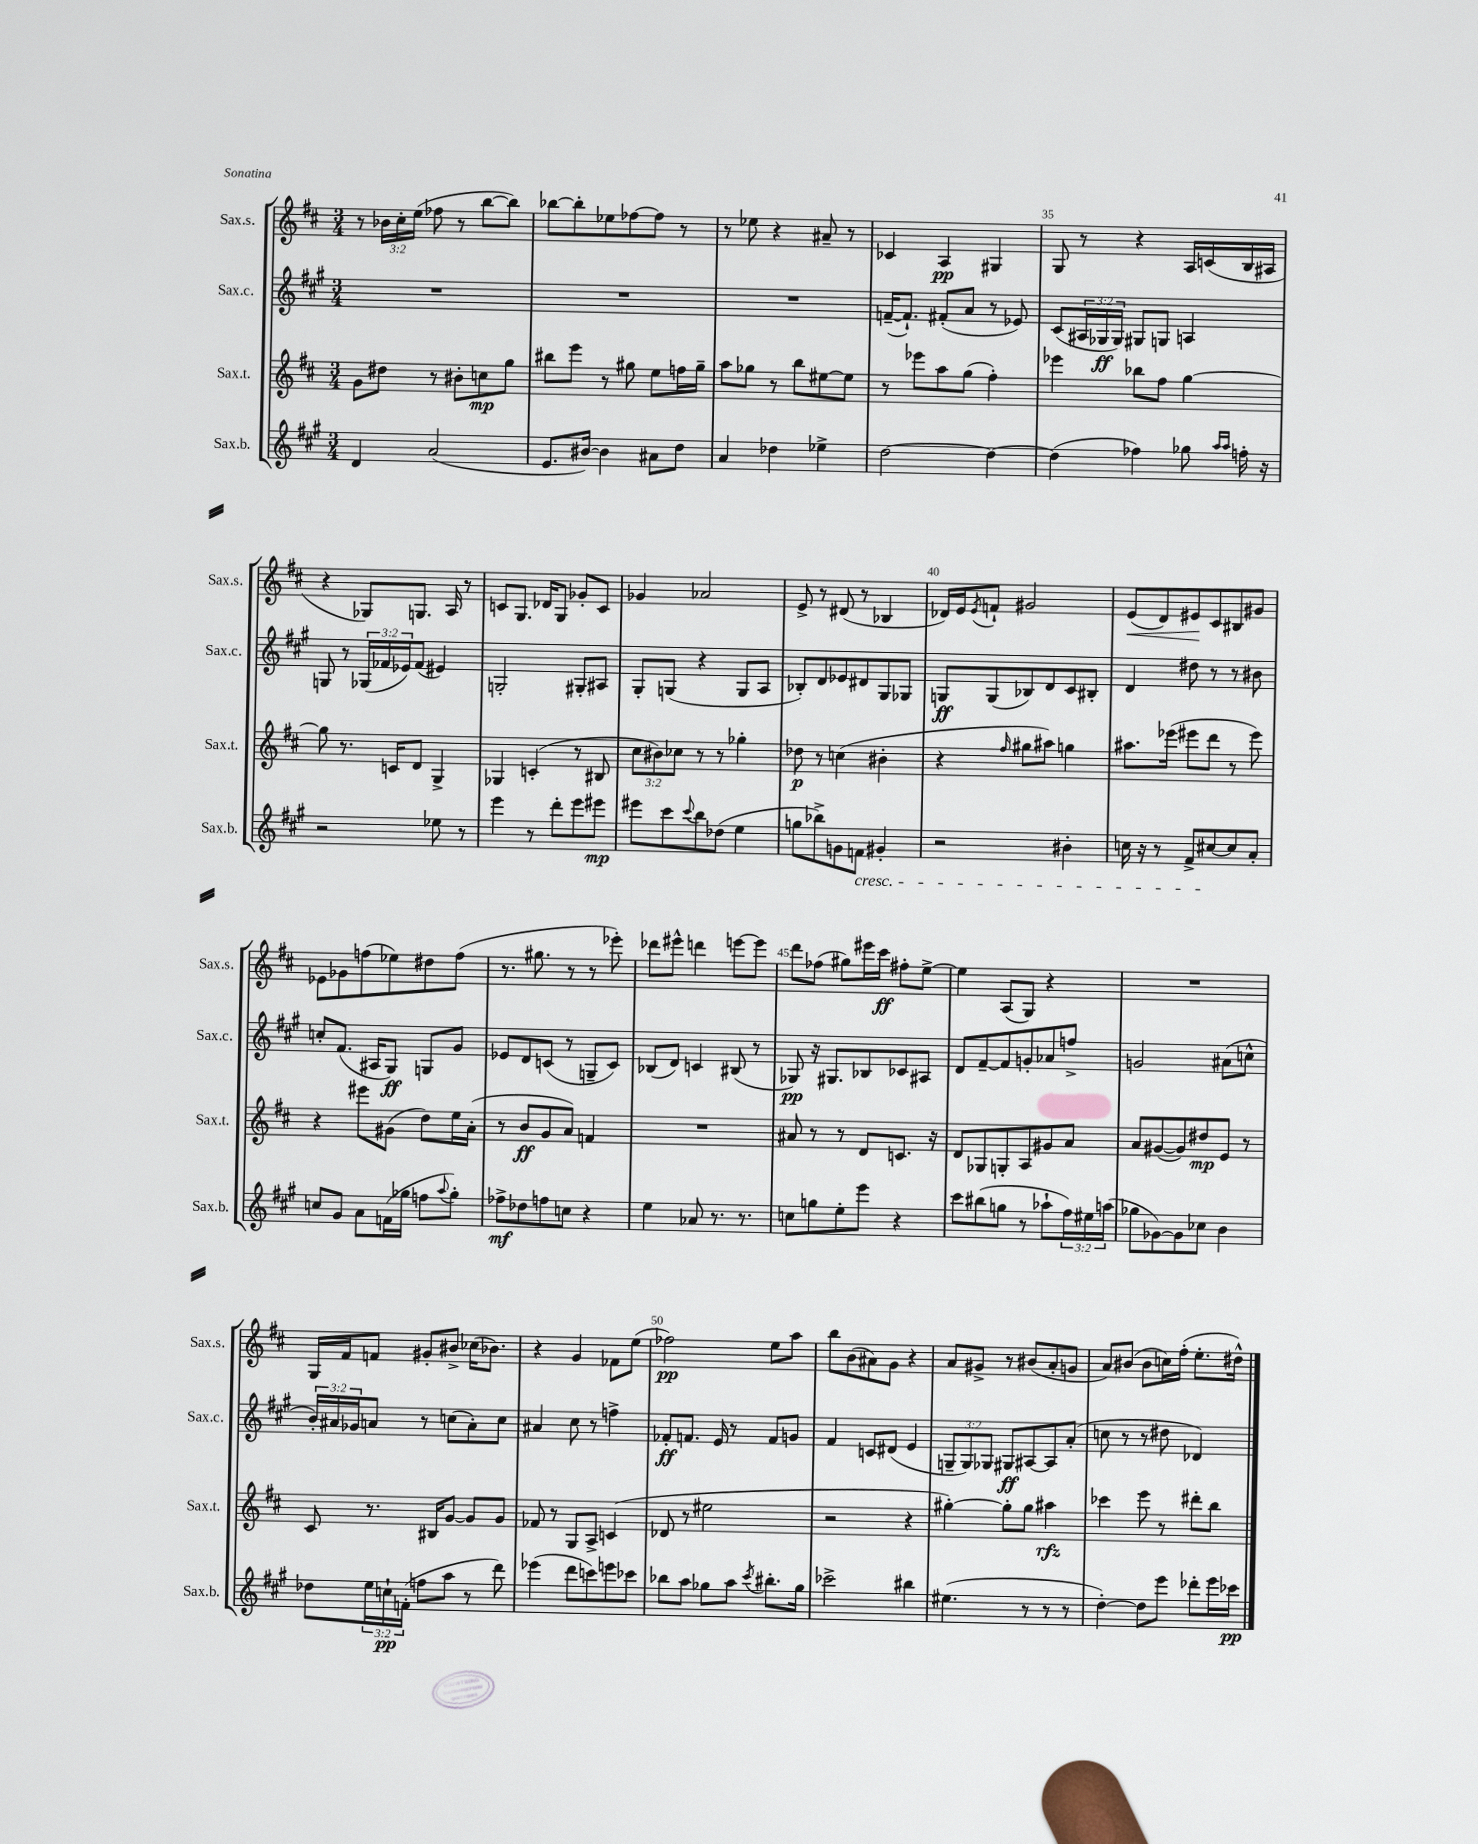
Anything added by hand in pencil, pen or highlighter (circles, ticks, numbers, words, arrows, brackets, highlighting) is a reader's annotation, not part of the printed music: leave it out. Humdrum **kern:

**kern	**kern	**kern	**kern
*staff4	*staff3	*staff2	*staff1
*clefG2	*clefG2	*clefG2	*clefG2
*k[f#c#g#]	*k[f#c#]	*k[f#c#g#]	*k[f#c#]
*M3/4	*M3/4	*M3/4	*M3/4
4d/	8g\L	2.r	8r
.	8dd#\J	.	24b-\LL
.	.	.	24cc#'\
.	.	.	(24ee\JJ
(2a/	8r	.	8ff-\
.	8b#'\L	.	8r
.	8cc\	.	[8bb\L
.	8gg\J	.	8bb\]J)
=	=	=	=
8.e/L	8bb#\L	2.r	[8bb-\L
.	8eee\J	.	8bb-'\]
[16b#/Jk)	.	.	.
4b#\]	8r	.	8ee-\
.	8gg#\	.	[8ff-\
8a#\L	8ee\L	.	8ff-\]J
8dd\J	16ff\L	.	8r
.	16gg#~\JJ	.	.
=	=	=	=
4a/	8aa\L	2.r	8r
.	8gg-\J	.	8ee-\
4dd-\	8r	.	4r
.	8bb\L	.	.
4ee-^\	[8ee#\	.	8a#~/
.	8ee#\]J	.	8r
=	=	=	=
[2dd\	8r	([16f~/LK	4c-/
.	.	8.f`/]J)	.
.	8eee-\L	.	.
.	8aa\	(8f#'/L	4A/
.	(8gg\J	8a/J	.
4dd\_	4ff#'\)	8r	4G#/
.	.	8e-/)	.
=	=	=	=
(4dd\]	4eee-\	(8c#/L	8G/
.	.	24A#/L	8r
.	.	24G-/	.
.	.	24G-/JJ)	.
4ff-\)	8bb-\L	8G#/L	4r
.	8ff#\J	8G/J	.
8gg-\	[4gg\	4A/	16A/LL
.	.	.	(16c/
16qqaa/LL	.	.	.
16qqaa/JJ	.	.	.
16ff'\	.	.	16B/
16r	.	.	16A#/JJ
=	=	=	=
2r	8gg\]	8G/	4r
.	8.r	8r	.
.	.	(24G-/LL	8G-/L)
.	.	24f-/	.
.	16c/LK	.	.
.	.	24e-/J)	.
.	8d/J	(8f-/J	8.G/J
8ee-\	4G^/	4e#/)	.
.	.	.	16A/
8r	.	.	8r
=	=	=	=
4eee\	4G-/	2G'/	8c/L
.	.	.	8.G/J
8r	(4c'/	.	.
.	.	.	16d-/LK
8ddd'\L	.	.	8G/J
8eee\	8r	8G#'/L	8g-'/L
8eee#\J	8B#/	8A#/J	8c/J
=	=	=	=
8eee#\L	12cc#\L	8G#'/L	4g-/
.	12b#\)	.	.
8ccc#\	.	(8G/J	.
.	12cc-\J	.	.
8qqccc#/	.	.	.
8bb\	8r	4r	2a-/
(8dd-\J	8r	.	.
4ee\	4gg-'\	8G/L	.
.	.	8A/J	.
=	=	=	=
8gg\L	8dd-\	8B-'/L)	8e^/
8bb-^\)	8r	8d/	8r
8g\	(4cc\	8e-/	(8d#/
8f\J	.	8d#/	8r
4g#'/	4b#'\	8G#/	4B-/
.	.	8G-/J	.
=	=	=	=
2r	4r	8G/L	16d-/LL)
.	.	.	16e/J
.	.	.	8qe/
.	.	(8G/	8f`/J
.	16qqff#/	.	.
.	8gg#\L	8B-/)	2g#/
.	8aa#\J)	8d/	.
4b#'\	4gg\	8c#/	.
.	.	8B#'/J	.
=	=	=	=
16cc\	8.aa#\L	4d/	(8e/L
16r	.	.	.
8r	.	.	8d/)
.	(16eee-\Jk	.	.
8f#^/L	8eee#\L	8dd#\	8e#/
[8cc#/	8ddd\J	8r	8c#/
8cc#/]	8r	8r	8B#/
8a'/J	8eee#\)	8b#\	8g#/J
=	=	=	=
8cc/L	4r	8cc'/L	8e-\L
8g#/J	.	(8.f#/J	8g-\
8a\L	8eee#\L	.	(8ff\
.	.	16A#/LK	.
(16f\L	(8g#\J	8G#/J)	8ee-\)
16gg-\JJ	.	.	.
8ff\L	8dd\L)	8G/L	8dd#\
8qqaa/	.	.	.
8gg-'\J)	16ee\L	8g#/J	(8ff\J
.	(16a'\JJ	.	.
=	=	=	=
8ff-^\L	8r	8e-/L	8.r
8dd-\	8b/L	8d/	.
.	.	.	8.gg#\
8ff\	8g/	(8c/J	.
8cc\J	8a/J)	8r	8r
4r	4f/	8G~/L	8r
.	.	8c/J)	8eee-'\)
=	=	=	=
4ee\	2.r	(8B-/L	8ddd-\L
.	.	8d/J)	8eee#^^\J
8a-/	.	4c/	4ddd\
8.r	.	.	.
.	.	(8B#/	[8eee\L
8.r	.	.	.
.	.	8r	8eee\]J
=	=	=	=
8cc\L	8a#/	8G-/)	8ddd\L
8gg\	8r	16r	(8ff-\J
.	.	8.G#/L	.
8ee'\	8r	.	8gg#\L)
8eee\J	8d/L	8B-/	16eee#\L
.	.	.	16ccc#\JJ
4r	8.c/J	8c-/	8ff#'\L
.	.	8A#/J	[8ee^\J
.	16r	.	.
=	=	=	=
8ccc#\L	8d/L	8d/L	4ee\]
(8bb#\	8G-/	[8f#~/	.
8gg\J	8G'/	8f#/]	(8A/L
8r	8A/	8g'/	8G/J)
8aa-`\L	8g#/	8a-/	4r
24ff#\L)	8a/J	8ff^/J	.
24ee#\	.	.	.
(24aa\JJ	.	.	.
=	=	=	=
8gg-\L	8a/L	2g/	2.r
[8g-\)	([8g#/	.	.
8g-\]	8g#/])	.	.
8cc-\J	8dd#/	.	.
4b\	8e/J	(8a#\L	.
.	8r	8cc^^\J	.
=	=	=	=
8dd-\L	8c#/	24b'/LL)	16G/LL
.	.	24a#/	.
.	.	.	16f#/J
.	.	24g-/J	.
24ee\L	8.r	8a/J	8f/J
24cc`\	.	.	.
(24f'\JJ	.	.	.
8ff\L	.	8r	8g#'/L
.	16B#/LK	.	.
8aa\J	[8g/J	(8cc\L	8b#^/J
8r	8g/]L	8a'\)	(16cc-\LK
.	.	.	8.b-\J)
8ddd\)	8g/J	8cc\J	.
=	=	=	=
(4eee-\	8f-/	4a#/	4r
.	8r	.	.
8ddd\L	8G/L	8cc#\	4g/
8ccc\)	8A^/J	8r	.
8eee\	(4c/	4ff^\	8f-\L
8ccc-\J	.	.	(8ee\J
=	=	=	=
8bb-\L	8d-/	8f-'/L	2ff-\)
8aa\J	8r	8.f/J	.
8gg-\L	2ee#\	.	.
.	.	16e/	.
8aa\J	.	8r	.
8qccc#/	.	.	.
8.bb#'\L	.	8f/L	8ee\L
.	.	8g/J	8aa\J
16gg-\Jk	.	.	.
=	=	=	=
2ccc-^\	2r	4f#/	8bb\L
.	.	.	(8b\
.	.	8c/L	8a#\)
.	.	(8d#/J	8g\J
4bb#\	4r	4e/	4r
=	=	=	=
(4.ee#\	[4gg#'\)	12G~/L	8a/L
.	.	12G/)	.
.	.	.	8g#^/J
.	.	12G-/J	.
.	8gg#'\]L	8G#/L	8r
8r	8gg#\J	[8A#/	(8b#/L
8r	4aa#\	8A#/]	8a'/
8r	.	(8a'/J	8g/J
=	=	=	=
[4dd'\)	4ccc-\	8cc\	8a/L)
.	.	8r	(8b#/J
8dd\]L	8eee\	8r	8b#\L
8eee\J	8r	8dd#\	16cc\L)
.	.	.	(16ff#'\JJ
8ddd-'\L	8ddd#'\L	4d-/)	8.ee'\L
16eee\L	8bb\J	.	.
16ccc-\JJ	.	.	16dd#^^\Jk)
==	==	==	==
*-	*-	*-	*-
